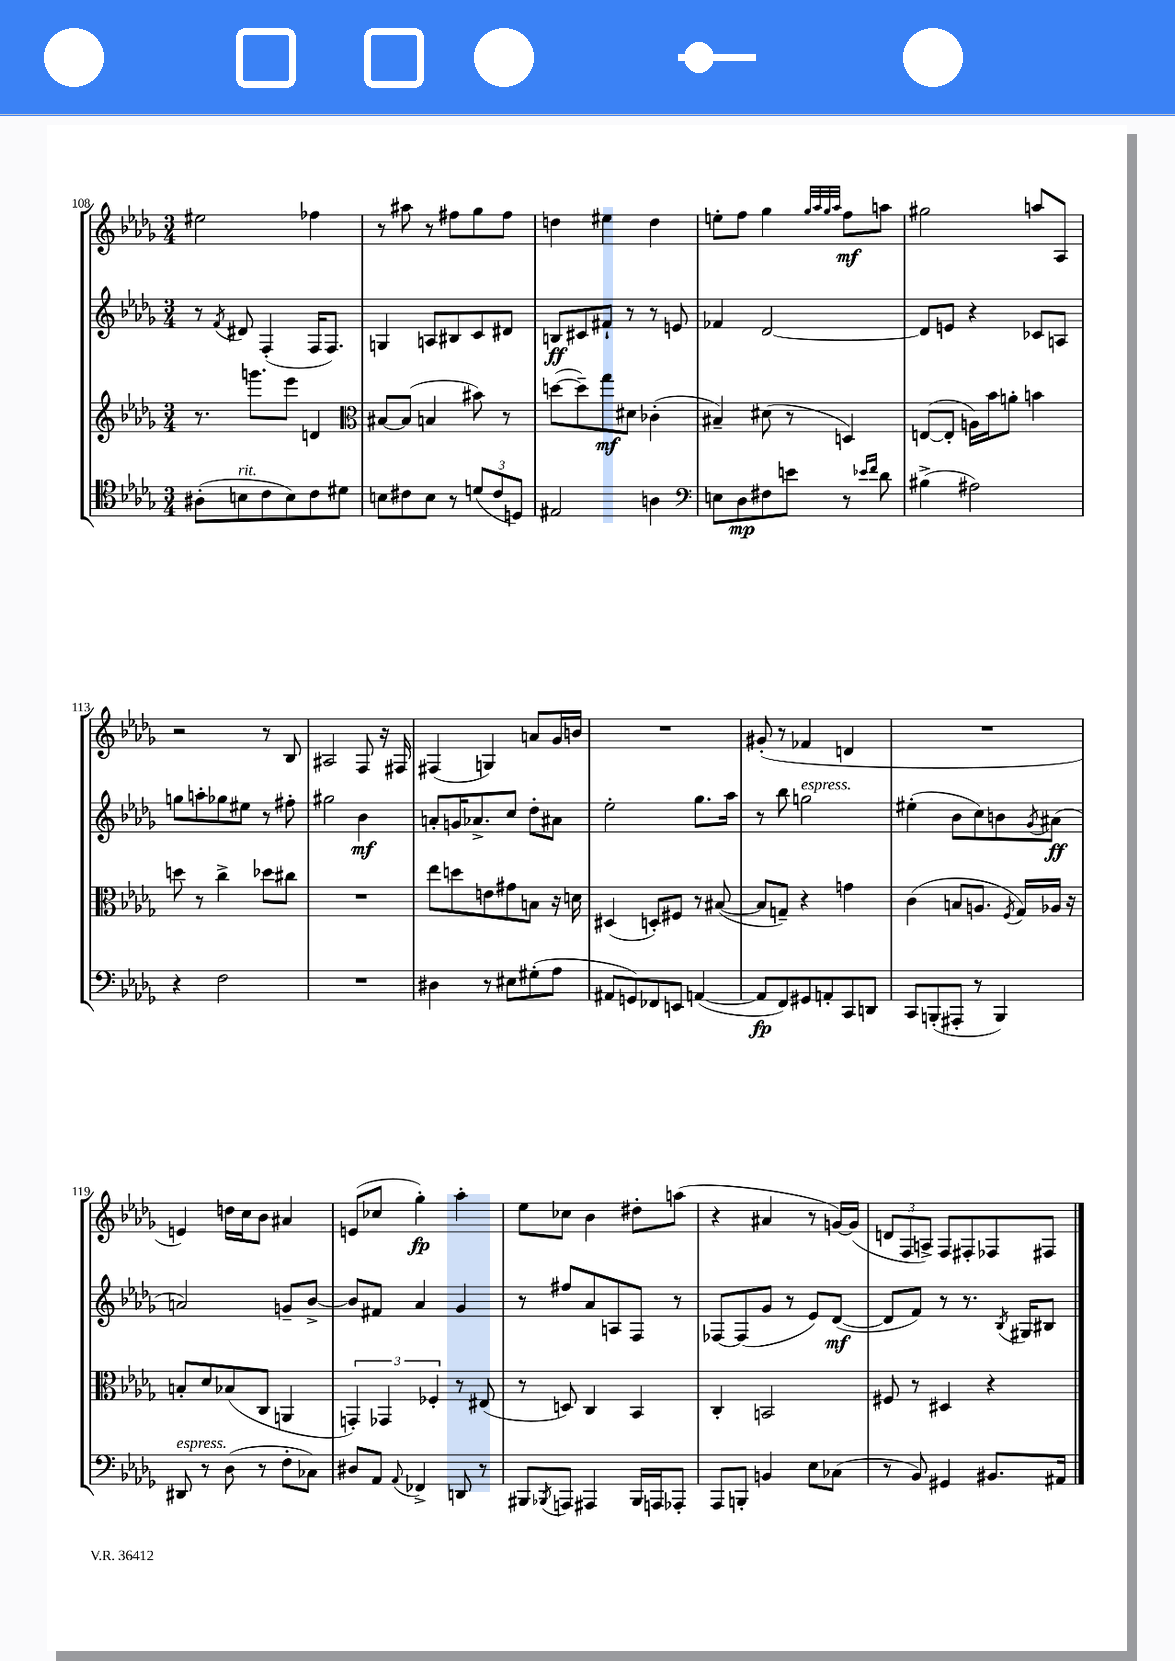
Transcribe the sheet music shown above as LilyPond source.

<<
\new StaffGroup <<
\new Staff = "s0" {
    \clef treble \key des \major \numericTimeSignature \time 3/4
    eis''2 fes''4 |
    r8 ais''8 r8 fis''8 ges''8 fis''8 |
    d''4 eis''4 d''4 |
    e''8-. f''8 ges''4 \grace { ges''32 aes''32 ges''32 aes''32 } f''8\mf a''8 |
    gis''2 a''8 aes8 |
    r2 r8 bes8 |
    ais2 f8 r16 fis16 |
    fis4( g4) a'8 ges'16 b'16 |
    R2. |
    gis'8-.( r8 fes'4 d'4 |
    R2. |
    e'4) d''16 c''16 bes'8 ais'4 |
    e'8( ces''8 ges''4-.\fp) aes''4-. |
    ees''8 ces''8 bes'4 dis''8-. a''8( |
    r4 ais'4 r8 g'16~) g'16( |
    \tuplet 3/2 { d'8 f8 a8->) } f8 fis8-. fes8 fis8 \bar "|." |
}
\new Staff = "s1" {
    \clef treble \key des \major \numericTimeSignature \time 3/4
    r8 \acciaccatura { f'8 } dis'8 f4-.( f16 f8.) |
    g4 a8 bis8 c'8 dis'8 |
    b8\ff cis'8 fis'8-! r8 r8 e'8 |
    fes'4 des'2~ |
    des'8 e'8 r4 ces'8 a8 |
    g''8 a''8-. ges''8 eis''8 r8 fis''8-. |
    gis''2 bes'4\mf |
    a'8-. g'16 aes'8.-> c''8 des''8-. ais'8 |
    ees''2-. ges''8. aes''16 |
    r8 bes''8 g''2^\markup { \italic "espress." } |
    eis''4-.( bes'8 c''8) b'8 \acciaccatura { ges'8 } ais'8\ff( |
    a'2) g'8-- bes'8~-> |
    bes'8 fis'8 aes'4 ges'4 |
    r8 fis''8 aes'8 a8 f8 r8 |
    fes8~ fes8( ges'8 r8 ees'8) des'8~\mf( |
    des'8 f'8) r8 r8. \acciaccatura { bes8 } gis16 bis8 \bar "|." |
}
\new Staff = "s2" {
    \clef treble \key des \major \numericTimeSignature \time 3/4
    r8. g'''8. ees'''8 d'4 |
    \clef alto bis8~ bis8( b4 bis'8) r8 |
    d''8~( d''8--) ges''8\mf dis'8 ces'4-.( |
    bis4--) dis'8( r8 d4) |
    e8~( e8-. a16) bes'16 a'8-. b'4 |
    d''8 r8 c''4-> des''8 cis''8 |
    R2. |
    ees''8 d''8 e'8 gis'8 b8 r16 d'16 |
    dis4( d8-.) fis8 r8 bis8~( |
    bis8 g8--) r4 g'4 |
    c'4( b8 a8. \acciaccatura { f8 } ges16) aes16 r16 |
    b8-. des'8 bes8( c8 a,4 |
    \tuplet 3/2 { g,4-.) ges,4 fes4-. } r8 eis8( |
    r8 d8) c4 bes,4 |
    c4-. b,2 |
    fis8 r8 dis4 r4 \bar "|." |
}
\new Staff = "s3" {
    \clef tenor \key des \major \numericTimeSignature \time 3/4
    ais8-.( b8^\markup { \italic "rit." } c'8 b8) c'8 dis'8 |
    b8 cis'8 b8 r8 \tuplet 3/2 { d'8( cis'8 d8) } |
    eis2 a4 |
    \clef bass e8 des8\mp fis8 e'8 r8 \grace { ees'16 f'16 } des'8 |
    bis4->( ais2) |
    r4 f2 |
    R2. |
    dis4 r8 eis8 gis8-.( aes8 |
    ais,8 g,8) fes,8 e,8 a,4~( |
    a,8\fp f,8) gis,8 a,8-. c,8 d,8 |
    c,8 b,,8-.( ais,,8-. r8 b,,4) |
    dis,8^\markup { \italic "espress." } r8 des8( r8 f8-. ces8) |
    dis8 aes,8 \appoggiatura { aes,8 } fes,4-> d,8 r8 |
    bis,,8 \acciaccatura { bes,,8 } a,,8 ais,,4 bes,,16 a,,16 aes,,8-. |
    aes,,8 b,,8-. b,4 ees8 ces8( |
    r8 bes,8) gis,4 bis,8. ais,16 \bar "|." |
}
>>
>>
\layout { \context { \Score currentBarNumber = #108 } }
